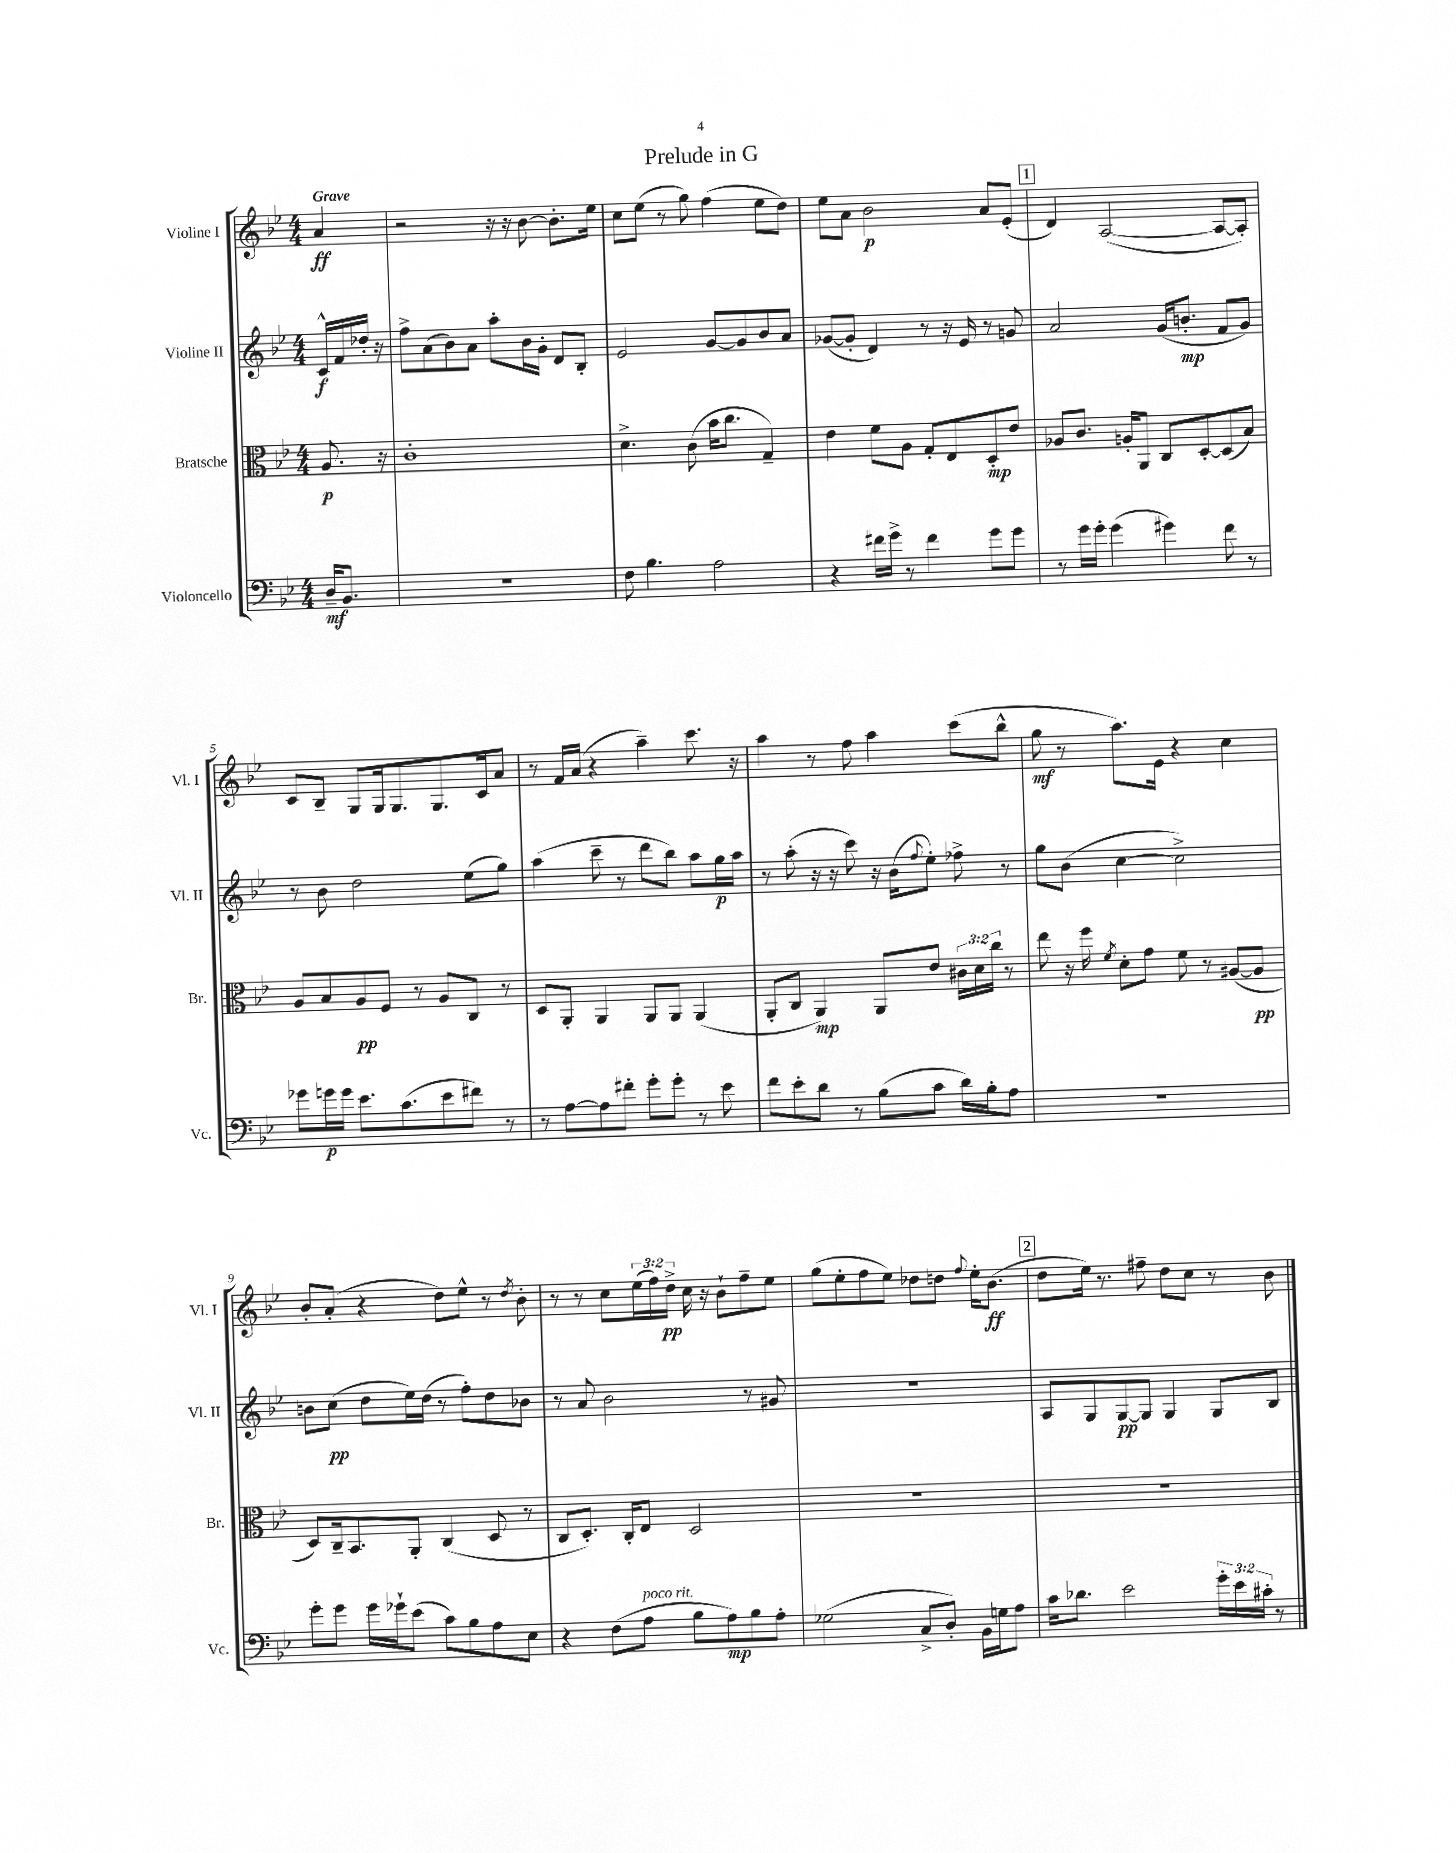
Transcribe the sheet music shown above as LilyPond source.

\header { title = "Prelude in G" }
<<
\new StaffGroup <<
\new Staff = "s0" \with { instrumentName = "Violine I" shortInstrumentName = "Vl. I" } {
    \clef treble \key bes \major \numericTimeSignature \time 4/4 \override Staff.TupletNumber.text = #tuplet-number::calc-fraction-text \partial 4 \tempo "Grave"
    a'4\ff |
    r2 r16 r16 bes'8~ bes'8.-. ees''16 |
    c''8 ees''8( r8 g''8) f''4( ees''8 d''8) |
    ees''8 a'8 bes'2\p a'8 ees'8-.( |
    \mark \markup { \box "1" } d'4) a2~( a8~ a8-.) |
    c'8 bes8-- g8 g16 g8. g8. c'16 a'8 |
    r8 f'16 a'16( r4 a''4--) c'''8. r16 |
    a''4 r8 f''8 a''4 c'''8( bes''8-^ |
    g''8\mf r8 a''8.) ees'16 r4 c''4 |
    bes'8-. a'8-.( r4 d''8) ees''8-^ r8 \acciaccatura { d''8 } bes'8-. |
    r8 r8 c''8 \tuplet 3/2 { ees''16( f''16) d''16->\pp } c''16 r16 bes'8-! f''8-- ees''8 |
    g''8( ees''8-. f''8 ees''8) des''8 d''8 \appoggiatura { f''8 } ees''16-. bes'8.\ff( |
    \mark \markup { \box "2" } d''8 ees''16) r8. fis''8-- d''8 c''8 r8 bes'8 \bar "|." |
}
\new Staff = "s1" \with { instrumentName = "Violine II" shortInstrumentName = "Vl. II" } {
    \clef treble \key bes \major \numericTimeSignature \time 4/4 \partial 4
    c'16-^\f f'16 des''16-. r16 |
    f''8-> a'8( bes'8) a'8 a''8-. bes'16 g'16-. d'8 bes8-. |
    ees'2 g'8~ g'8 bes'8 a'8 |
    ges'8~( ges'8-. d'4) r8 r16 ees'16 r8 g'8 |
    \mark \markup { \box "1" } a'2 g'16( b'8.-.\mp f'8 g'8) |
    r8 bes'8 d''2 ees''8( g''8) |
    a''4( c'''8-- r8 d'''8 bes''8) a''8 g''16\p a''16 |
    r8 a''8-.( r16 r16 c'''8) r16 bes'16( \appoggiatura { f''8 } ees''8-.) fes''8-> r8 |
    g''8 bes'8( c''4~ c''2->) |
    b'8 c''8\pp( d''8 ees''16) d''16( r8 f''8-.) d''8 bes'8 |
    r8 a'8 bes'2 r8 gis'8 |
    R1 |
    \mark \markup { \box "2" } a8 g8 g8~\pp g8 g4 g8 bes8 \bar "|." |
}
\new Staff = "s2" \with { instrumentName = "Bratsche" shortInstrumentName = "Br." } {
    \clef alto \key bes \major \numericTimeSignature \time 4/4 \override Staff.TupletNumber.text = #tuplet-number::calc-fraction-text \partial 4
    a8.\p r16 |
    c'1-. |
    d'4.-> c'8( bes'16 c''8. g4--) |
    ees'4 f'8 a8 g8-. ees8 d8-.\mp ees'8 |
    \mark \markup { \box "1" } aes8 c'8. a16-. a,8 c8 d8~-. d8( bes8) |
    a8 bes8 a8\pp f8 r8 a8 c8 r8 |
    d8 a,8-. a,4 a,8 a,8 a,4( |
    a,8-. c8 a,4\mp) a,8 ees'8 \tuplet 3/2 { cis'16 d'16 c''16 } r8 |
    ees''8 r16 f''16 \acciaccatura { f'8 } d'8-. g'8 f'8 r8 ais8~( ais8\pp |
    d8) c16-- bes,8. a,8-. c4( d8 r8 |
    c8 d8.-.) c16-. ees8 d2 |
    R1 |
    \mark \markup { \box "2" } R1 \bar "|." |
}
\new Staff = "s3" \with { instrumentName = "Violoncello" shortInstrumentName = "Vc." } {
    \clef bass \key bes \major \numericTimeSignature \time 4/4 \override Staff.TupletNumber.text = #tuplet-number::calc-fraction-text \partial 4
    d16--\mf bes,8. |
    R1 |
    f8 bes4. a2 |
    r4 fis'16 g'16-> r8 fis'4 g'8 g'8 |
    \mark \markup { \box "1" } r8 g'16 g'16-. g'4( gis'4) f'8 r8 |
    ges'8 g'16\p g'16 ees'8. c'8.( ees'8 fis'8) r8 |
    r8 a8~ a8 fis'8-. g'8-. g'8-. r8 ees'8 |
    f'8 ees'8-. d'8 r8 bes8( c'8 d'16) bes16-. a8 |
    R1 |
    g'8-. g'8 g'16 ges'16-! ees'8( c'8) bes8 a8 ees8 |
    r4 f8( a8^\markup { \italic "poco rit." } bes8 a8\mp) bes8 a8-. |
    ges2( c8-> d8-.) bes,16 g16 a8 |
    \mark \markup { \box "2" } c'16 des'8. ees'2 \tuplet 3/2 { g'16-. ees'16 cis'16-. } r8 \bar "|." |
}
>>
>>
